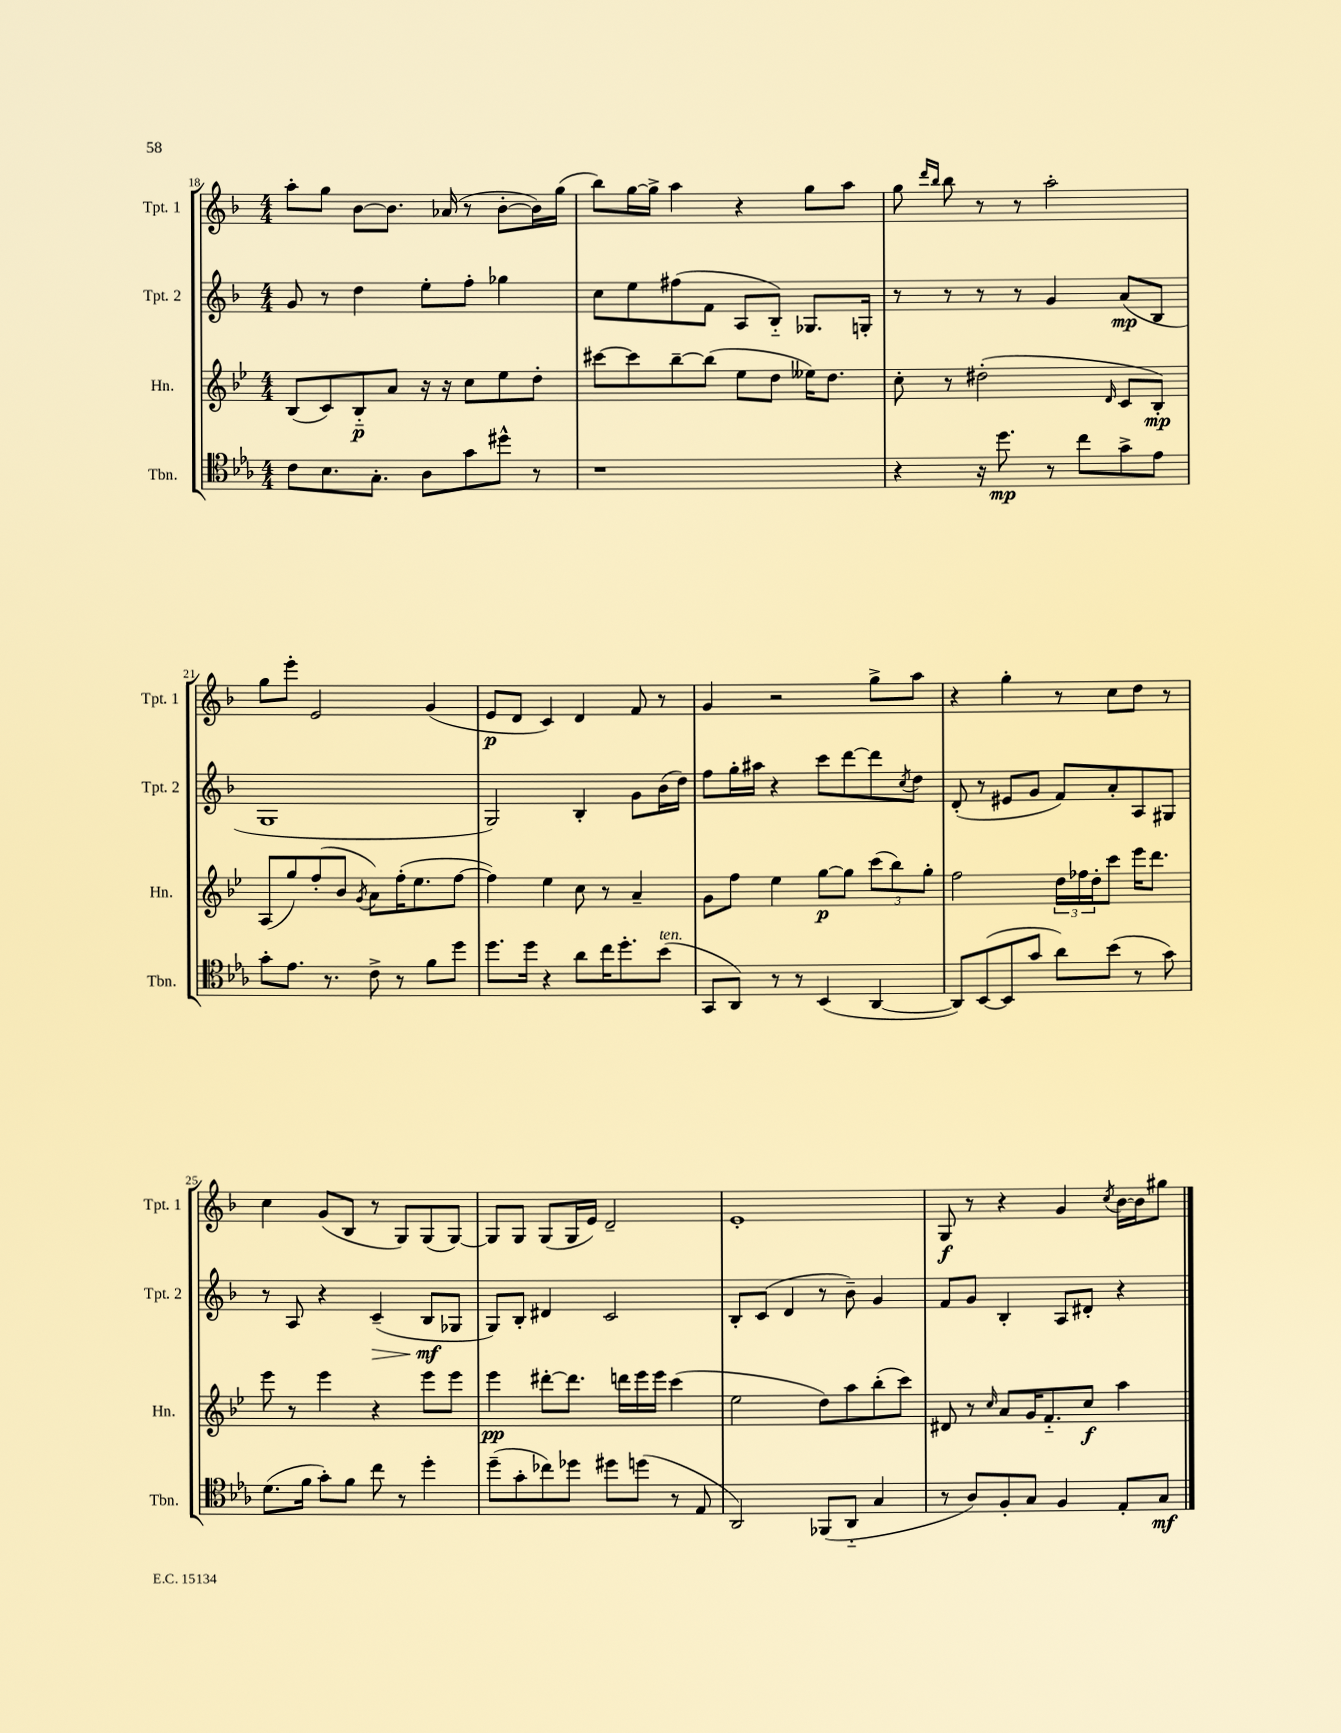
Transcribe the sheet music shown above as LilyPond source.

<<
\new StaffGroup <<
\new Staff = "s0" \with { instrumentName = "Tpt. 1" shortInstrumentName = "Tpt. 1" } {
    \clef treble \key f \major \numericTimeSignature \time 4/4
    a''8-. g''8 bes'8~ bes'8. aes'16( r8 bes'8~-. bes'16) g''16( |
    bes''8) g''16~ g''16-> a''4 r4 g''8 a''8 |
    g''8 \grace { d'''16 bes''16 } bes''8 r8 r8 a''2-. |
    g''8 e'''8-. e'2 g'4( |
    e'8\p d'8 c'4) d'4 f'8 r8 |
    g'4 r2 g''8-> a''8 |
    r4 g''4-. r8 c''8 d''8 r8 |
    c''4 g'8( bes8 r8 g8) g8( g8~) |
    g8 g8 g8( g16 e'16) d'2-- |
    e'1-. |
    g8\f r8 r4 g'4 \acciaccatura { c''8 } bes'16~ bes'16 gis''8 \bar "|." |
}
\new Staff = "s1" \with { instrumentName = "Tpt. 2" shortInstrumentName = "Tpt. 2" } {
    \clef treble \key f \major \numericTimeSignature \time 4/4
    g'8 r8 d''4 e''8-. f''8-. ges''4 |
    c''8 e''8 fis''8( f'8 a8 bes8-_) ges8. g16-. |
    r8 r8 r8 r8 g'4 a'8\mp( bes8 |
    g1 |
    g2) bes4-. g'8 bes'16( d''16) |
    f''8 g''16-. ais''16 r4 c'''8 d'''8~ d'''8 \acciaccatura { c''8 } d''8 |
    d'8-.( r8 eis'8 g'8 f'8) a'8-. a8 gis8 |
    r8 a8 r4 c'4--\>( bes8\mf\! ges8 |
    g8) bes8-. dis'4 c'2 |
    bes8-. c'8( d'4 r8 bes'8--) g'4 |
    f'8 g'8 bes4-. a8 dis'8-. r4 \bar "|." |
}
\new Staff = "s2" \with { instrumentName = "Hn." shortInstrumentName = "Hn." } {
    \clef treble \key bes \major \numericTimeSignature \time 4/4
    bes8( c'8) bes8-_\p a'8 r16 r16 c''8 ees''8 d''8-. |
    cis'''8~ cis'''8 bes''8~-- bes''8( ees''8 d''8 eeses''16) d''8. |
    c''8-. r8 dis''2-.( \grace { d'16 } c'8 bes8-.\mp) |
    a8( g''8) f''8-.( bes'8 \acciaccatura { g'8 } a'8) f''16-.( ees''8. f''8~ |
    f''4) ees''4 c''8 r8 a'4-- |
    g'8 f''8 ees''4 g''8~\p g''8 \tuplet 3/2 { c'''8( bes''8) g''8-. } |
    f''2 \tuplet 3/2 { d''16 fes''16 d''16-. } c'''8 ees'''16 d'''8. |
    ees'''8 r8 ees'''4 r4 ees'''8 ees'''8 |
    ees'''4\pp dis'''8~-. dis'''8. d'''16 ees'''16 ees'''16 c'''4( |
    ees''2 d''8) a''8 bes''8-.( c'''8) |
    dis'8 r8 \grace { c''16 } a'8 g'16 f'8.-_ c''8\f a''4 \bar "|." |
}
\new Staff = "s3" \with { instrumentName = "Tbn." shortInstrumentName = "Tbn." } {
    \clef tenor \key ees \major \numericTimeSignature \time 4/4
    c'8 bes8. g8.-. aes8 g'8 dis''8-^ r8 |
    r1 |
    r4 r16 d''8.\mp r8 c''8 g'8-> ees'8 |
    g'8-. ees'8. r8. c'8-> r8 f'8 d''8 |
    d''8. d''16 r4 aes'8 c''16 d''8.-. bes'8^\markup { \italic "ten." }( |
    g,8 aes,8) r8 r8 bes,4( aes,4~ |
    aes,8) bes,8~( bes,8 g'8 aes'8) bes'8( r8 g'8) |
    d'8.( f'16 g'8-.) f'8 c''8 r8 d''4-. |
    d''8--( g'8-. ces''8) des''8 dis''8 d''8( r8 ees8 |
    aes,2) fes,8( aes,8-_ g4 |
    r8 aes8) f8-. g8 f4 ees8-. g8\mf \bar "|." |
}
>>
>>
\layout { \context { \Score currentBarNumber = #18 } }
